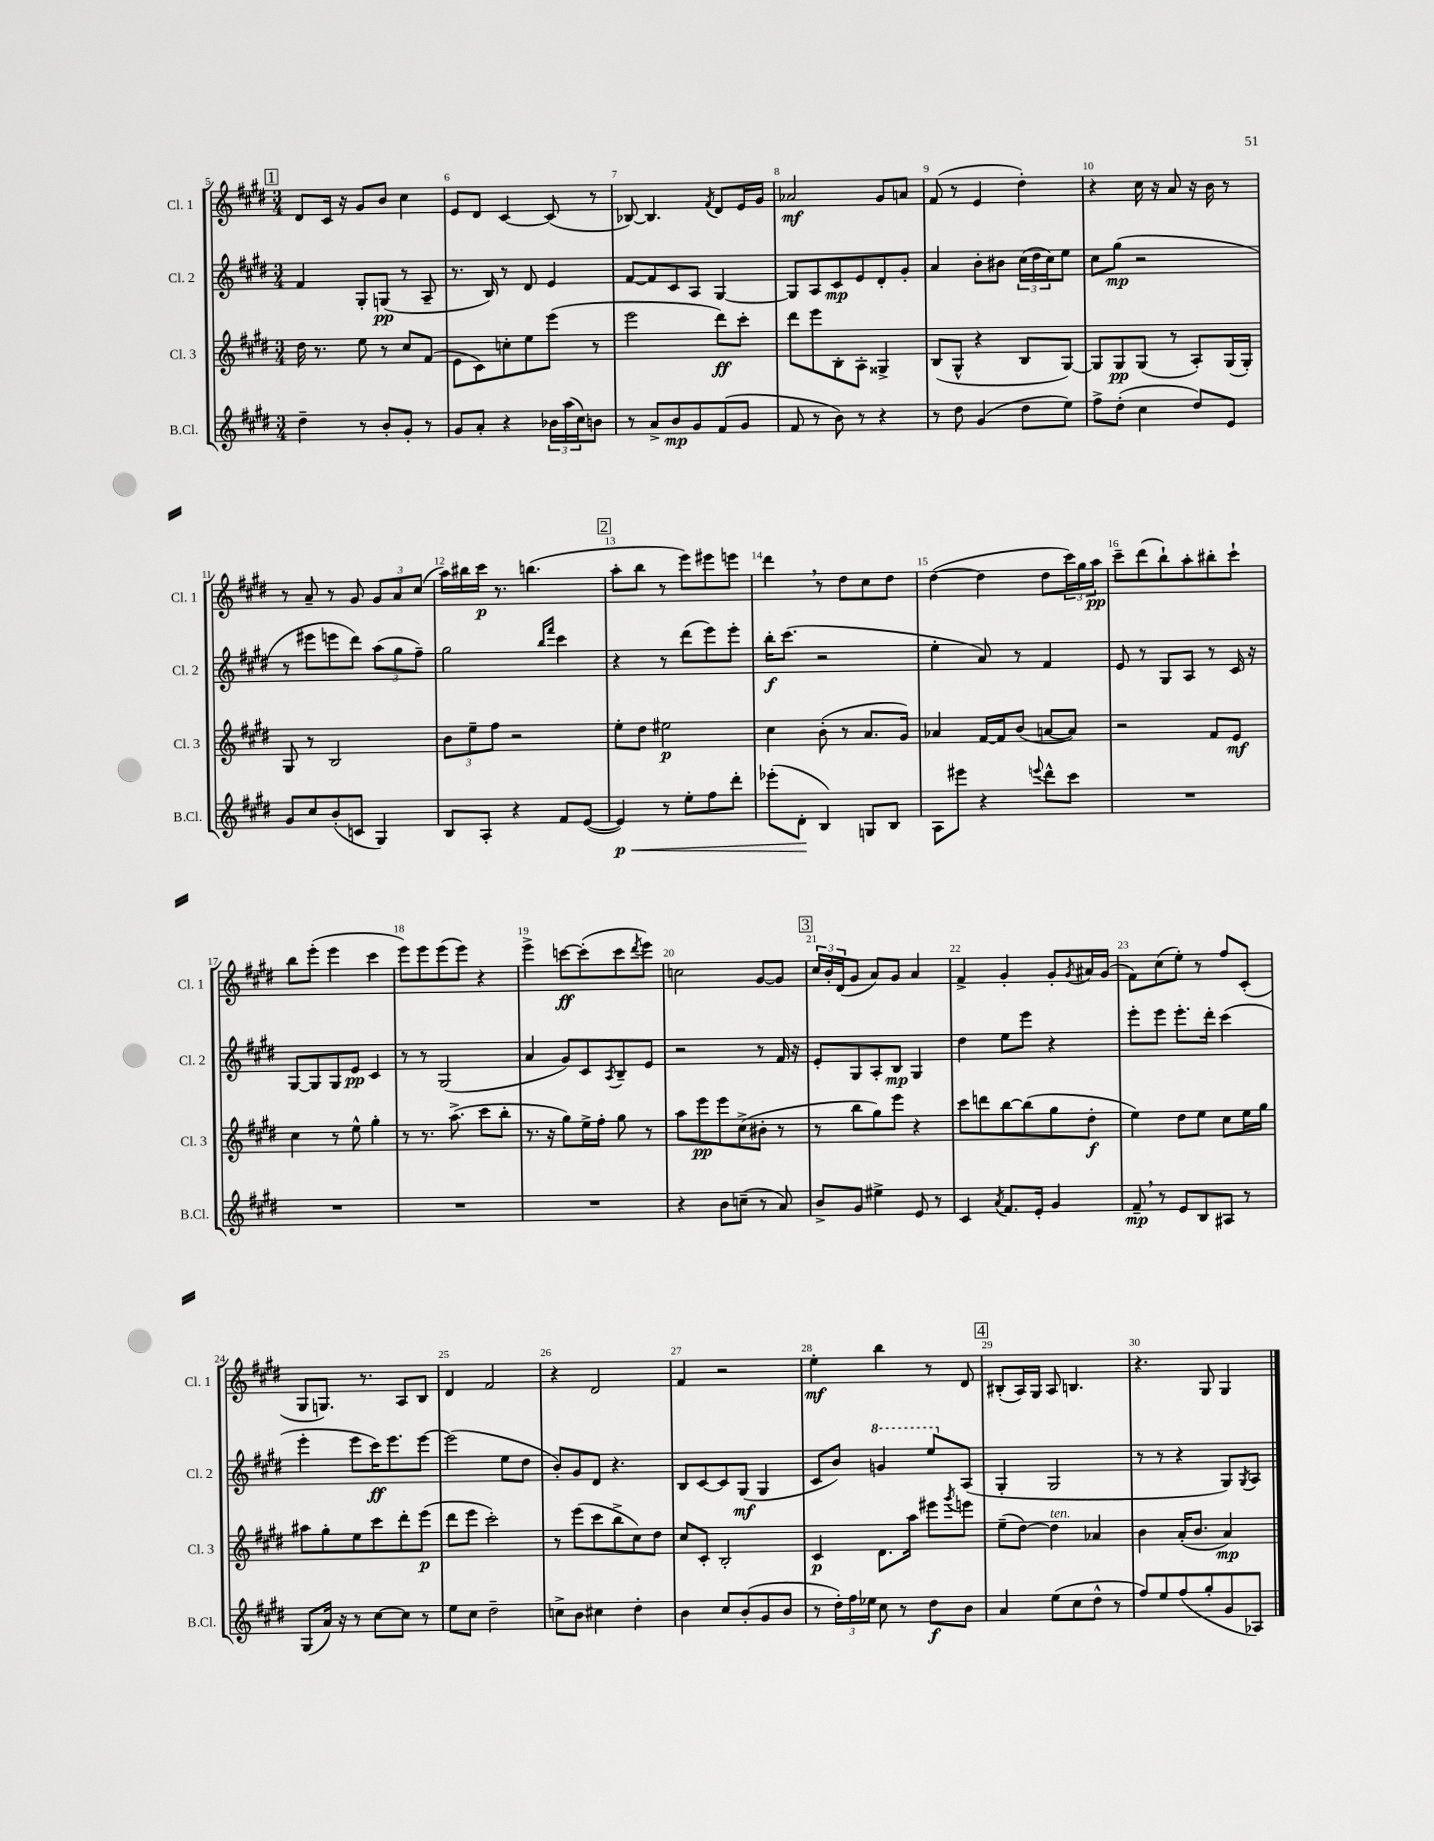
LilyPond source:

<<
\new StaffGroup <<
\new Staff = "s0" \with { instrumentName = "Cl. 1" shortInstrumentName = "Cl. 1" } {
    \clef treble \key e \major \numericTimeSignature \time 3/4
    \mark \markup { \box "1" } dis'8 cis'16 r16 gis'8 b'8 cis''4 |
    e'8 dis'8 cis'4~ cis'8( r8 |
    bes8~) bes4. \acciaccatura { fis'8 } dis'8 e'16 gis'16 |
    aes'2\mf gis'8 a'8 |
    fis'8( r8 e'4 dis''4-.) |
    r4 cis''16 r16 a'8 r16 b'16 r8 |
    r8 a'8-- r8 gis'8 \tuplet 3/2 { gis'8 a'8 cis''8( } |
    a''16) bis''16 cis'''16\p r8. b''4.( |
    \mark \markup { \box "2" } a''8-. b''8 r8 e'''8) eis'''8 e'''8 |
    dis'''4 \breathe r8 dis''8 cis''8 dis''8 |
    dis''4~( dis''4 dis''8 \tuplet 3/2 { cis'''16) gis''16 a''16\pp } |
    cis'''8-- dis'''8( b''8-!) a''8-. bis''8-. cis'''8-! |
    b''8 e'''8-.( e'''4 cis'''4 |
    e'''8) e'''8 e'''8( e'''8) r4 |
    e'''4-> c'''8~\ff c'''8-.( c'''8 \acciaccatura { dis'''8 } e'''8) |
    c''2 gis'8~ gis'8 |
    \mark \markup { \box "3" } \tuplet 3/2 { cis''16 b'16-. dis'16( } gis'8 a'8) gis'8 a'4 |
    fis'4-> gis'4-. gis'8-. \acciaccatura { gis'8 } ais'16 gis'16( |
    fis'8) cis''8( e''8-.) r8 fis''8 cis'8-.( |
    gis8 g8.) r8. a8 b8 |
    dis'4 fis'2 |
    r4 dis'2 |
    fis'4 r2 |
    e''4-.\mf b''4 r8 dis'8 |
    \mark \markup { \box "4" } bis8-.( a16) gis16 a8 b4. |
    r4. gis8 gis4 \bar "|." |
}
\new Staff = "s1" \with { instrumentName = "Cl. 2" shortInstrumentName = "Cl. 2" } {
    \clef treble \key e \major \numericTimeSignature \time 3/4
    \mark \markup { \box "1" } fis'4 gis8-. g8\pp( r8 a8-- |
    r8. b16) r8 dis'8 e'4 |
    fis'8~ fis'8 cis'8 a8 gis4~ |
    gis8 a8 cis'8\mp e'8 dis'8-. gis'8-. |
    a'4 b'8-. bis'8 \tuplet 3/2 { cis''16( dis''16 cis''16) } e''8 |
    cis''8 gis''8\mp( r2 |
    r8 eis'''8 e'''8 dis'''8) \tuplet 3/2 { a''8( gis''8 fis''8--) } |
    gis''2 \grace { b''16 fis'''16 } cis'''4 |
    \mark \markup { \box "2" } r4 r8 dis'''8( e'''8) e'''8-. |
    b''16-.\f cis'''8.( r2 |
    e''4-. a'8) r8 fis'4 |
    e'8 r8 gis8 a8 r8 cis'16 r16 |
    gis8~ gis8 gis8 e'8\pp cis'4 |
    r8 r8 gis2( |
    a'4 gis'8) cis'8 \acciaccatura { a8 } b8-- e'8 |
    r2 r8 fis'16 r16 |
    \mark \markup { \box "3" } e'8-. gis8 a8-. b8\mp gis4 |
    dis''4 e''8 e'''8 r4 |
    e'''8-. e'''8 e'''8.-. dis'''16-. cis'''4( |
    e'''4-. e'''8 cis'''16\ff) e'''8. e'''8~ |
    e'''2( e''8 dis''8 |
    b'8-.) gis'8 dis'8 r4. |
    b8 cis'8~ cis'8 gis8\mf( gis4 |
    cis'8 b'8) \ottava #1 g''4 e'''8 \ottava #0 a8( |
    \mark \markup { \box "4" } gis4-. gis2 |
    r8 r8 r4 gis8) \acciaccatura { gis8 } a8 \bar "|." |
}
\new Staff = "s2" \with { instrumentName = "Cl. 3" shortInstrumentName = "Cl. 3" } {
    \clef treble \key e \major \numericTimeSignature \time 3/4
    \mark \markup { \box "1" } dis''16 r8. e''8 r8 cis''8 fis'8( |
    e'8 cis'8) c''8-. e''8 e'''8( r8 |
    e'''2 dis'''8\ff) cis'''8-. |
    dis'''8 e'''8 b8-. a8-. gisis4-> |
    b8( gis8-^ r4 b8 gis8~) |
    gis8 gis8\pp gis8( r8 a8-.) gis16( gis16-.) |
    gis8 r8 b2 |
    \tuplet 3/2 { b'8 e''8-- fis''8 } r2 |
    \mark \markup { \box "2" } e''8-. dis''8 eis''2\p |
    cis''4 b'8-.( r8 a'8. gis'16) |
    aes'4 fis'16~ fis'16 b'8( a'8~ a'8) |
    r2 fis'8 e'8\mf |
    cis''4 r8 e''8-^ gis''4-. |
    r8 r8. a''8.->( cis'''8 b''8-. |
    r8. r16 gis''8) e''16-> fis''16-. gis''8 r8 |
    a''8 e'''8\pp e'''8 cis''8->( bis'8-. r8 |
    \mark \markup { \box "3" } r8 b''8 gis''8) e'''8 r4 |
    cis'''8 d'''8 b''8~ b''8( gis''8 dis''8-.\f |
    e''4) dis''8 e''8 cis''8 e''16 gis''16 |
    ais''8 gis''8-. e''8 cis'''8 dis'''8-. e'''8\p( |
    dis'''8 e'''8 cis'''2-.) |
    r8 e'''8( cis'''8 b''8-> cis''8) dis''8 |
    cis''8 cis'8-. b2-. |
    cis'4\p dis'8. a''16 eis'''8 \acciaccatura { gis'''8 } e'''8 |
    \mark \markup { \box "4" } e''8--( dis''8~) dis''4^\markup { \italic "ten." } aes'4 |
    b'4 a'16-.( b'8. a'4\mp) \bar "|." |
}
\new Staff = "s3" \with { instrumentName = "B.Cl." shortInstrumentName = "B.Cl." } {
    \clef treble \key e \major \numericTimeSignature \time 3/4
    \mark \markup { \box "1" } dis''4-- r8 b'8-. gis'8-. r8 |
    gis'8 a'8-. r4 \tuplet 3/2 { bes'16 a''16( cis''16) } b'8 |
    r8 a'8-> b'8\mp gis'8 fis'8( gis'8 |
    fis'8 r8 b'8) r8 r4 |
    r8 dis''8 gis'4( dis''8 e''8) |
    fis''8-> dis''8-.( cis''4 dis''8) e'8 |
    gis'8 cis''8 b'8-.( c'8 gis4) |
    b8 a8-. r4 fis'8 e'8~( |
    \mark \markup { \box "2" } e'4\p\<) r8 e''8-. fis''8 dis'''8-. |
    ees'''8-.( dis'8-.\! b4) g8 b8 |
    a8 eis'''8 r4 \appoggiatura { e'''8 } dis'''8-^ cis'''8 |
    R2. |
    R2. |
    R2. |
    R2. |
    r4 b'8 c''8--( r8 a'8) |
    \mark \markup { \box "3" } b'8-> gis'8 eis''4-> e'8 r8 |
    cis'4 \acciaccatura { a'8 } fis'8. e'16-. gis'4 |
    fis'8--\mp \breathe r8 e'8 b8 ais8 r8 |
    gis8( a'16) r16 r8 cis''8~ cis''8 r8 |
    e''8 cis''8 dis''2-- |
    c''8-> b'8 cis''4 dis''4-. |
    b'4 cis''8 b'8-.( gis'8 b'8 |
    r8 \tuplet 3/2 { dis''16-.) fis''16 ees''16 } cis''8 r8 dis''8\f b'8 |
    \mark \markup { \box "4" } a'4 e''8( cis''8 dis''8-^ r8 |
    fis''8) e''8 fis''8( gis''8-. gis'8 aes8) \bar "|." |
}
>>
>>
\layout { \context { \Score currentBarNumber = #5 \override BarNumber.break-visibility = ##(#f #t #t) barNumberVisibility = #all-bar-numbers-visible } }
